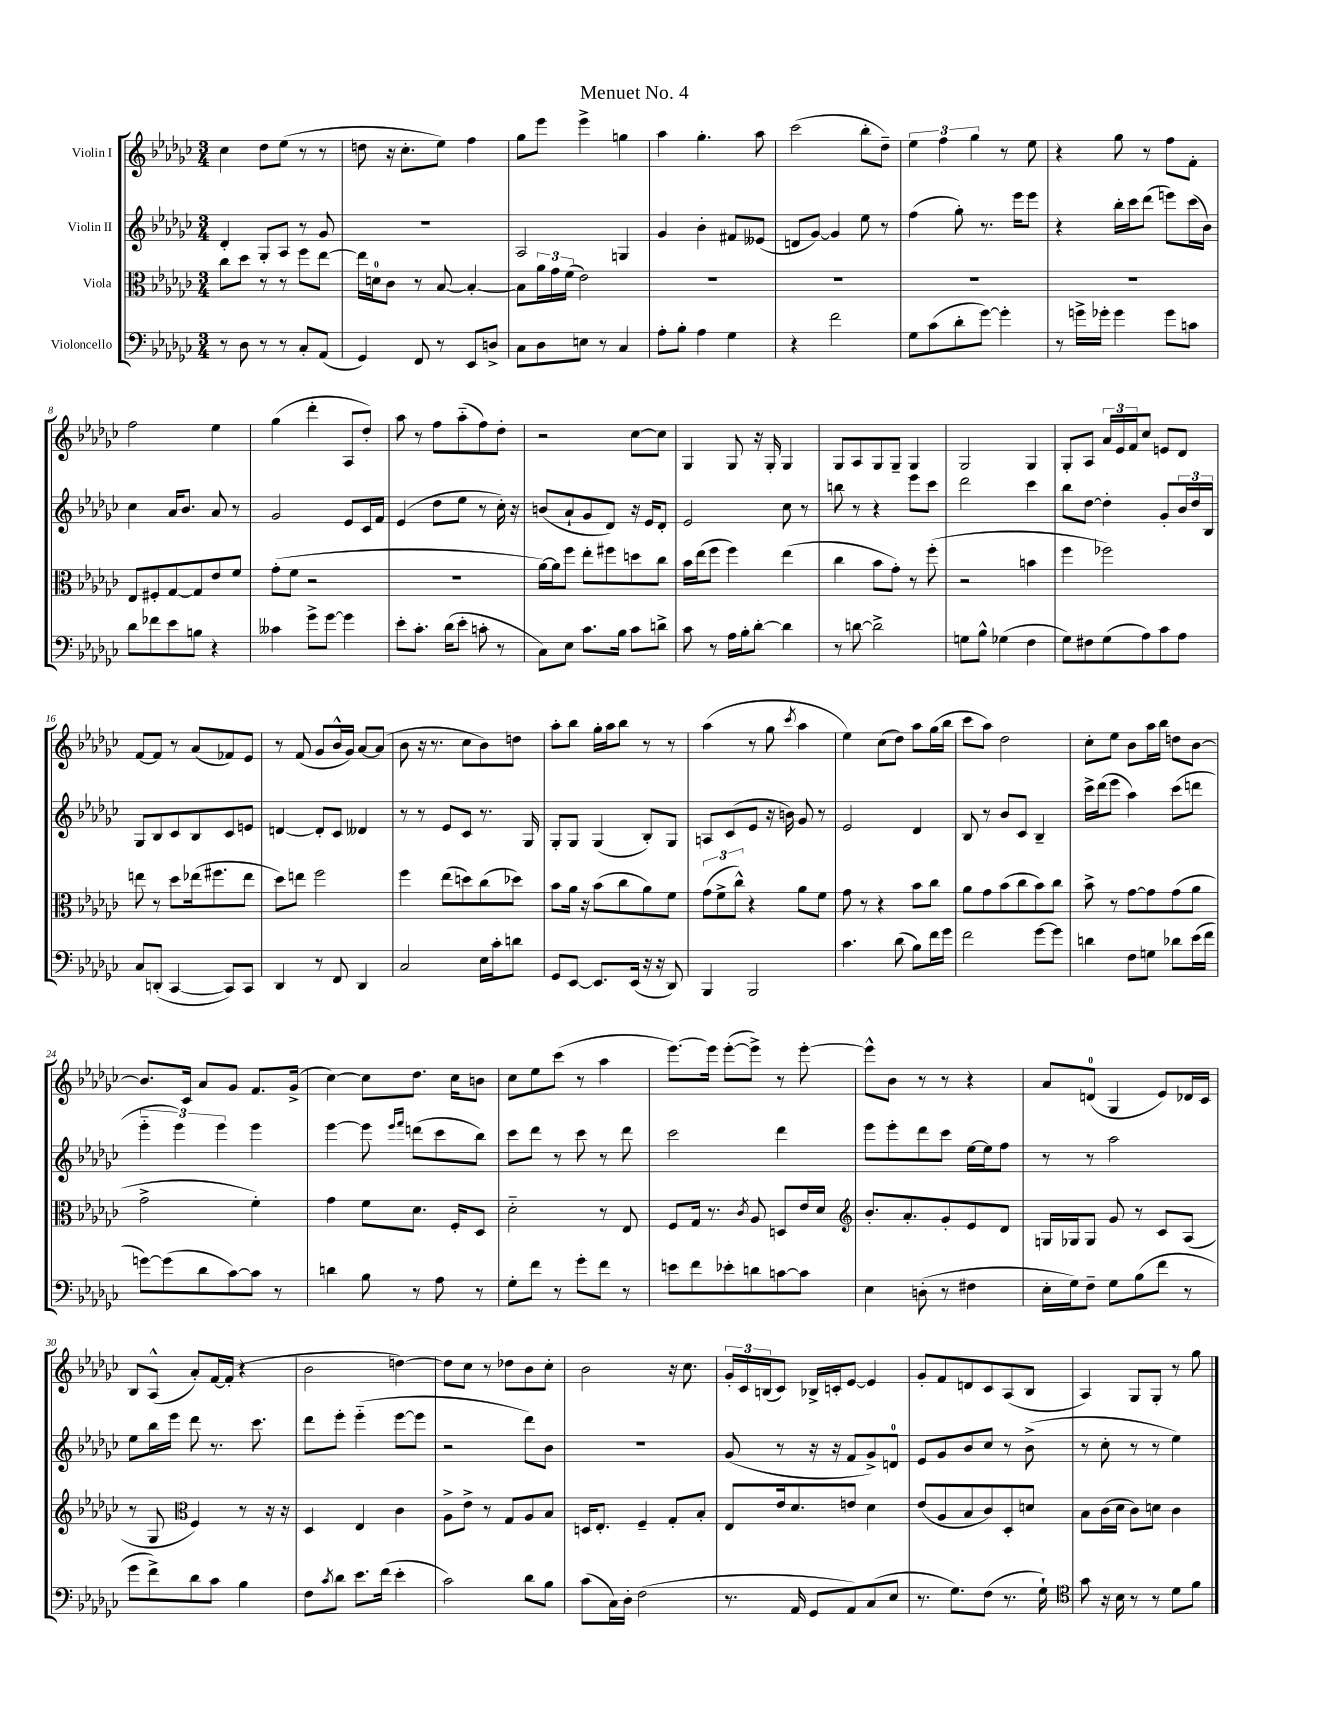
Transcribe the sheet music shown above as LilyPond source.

\header { title = "Menuet No. 4" }
<<
\new StaffGroup <<
\new Staff = "s0" \with { instrumentName = "Violin I" } {
    \clef treble \key ges \major \numericTimeSignature \time 3/4
    ces''4 des''8 ees''8( r8 r8 |
    d''8 r16 ces''8.-. ees''8) f''4 |
    ges''8 ees'''8 ees'''4-> g''4 |
    aes''4 ges''4.-. aes''8 |
    ces'''2( bes''8-. des''8--) |
    \tuplet 3/2 { ees''4 f''4 ges''4 } r8 ees''8 |
    r4 ges''8 r8 f''8 f'8-. |
    f''2 ees''4 |
    ges''4( des'''4-. aes8 des''8-.) |
    aes''8 r8 f''8 aes''8-_( f''8) des''8-. |
    r2 ces''8~ ces''8 |
    ges4 ges8 r16 ges16-. ges4 |
    ges8 aes8 ges8 ges8-- ges4 |
    ges2 ges4 |
    ges8-. aes8 \tuplet 3/2 { aes'16 ees'16 f'16 } ces''8 e'8 des'8 |
    f'8~ f'8 r8 aes'8( fes'8) ees'8 |
    r8 f'8( ges'8 bes'16-^ ges'16) aes'8~ aes'8( |
    bes'8 r16 r8. ces''8 bes'8) d''8 |
    aes''8-. bes''8 ges''16-. aes''16 bes''8 r8 r8 |
    aes''4( r8 ges''8 \acciaccatura { ces'''8 } aes''4 |
    ees''4) ces''8( des''8) aes''8 ges''16( bes''16 |
    ces'''8 aes''8) des''2 |
    ces''8-. ees''8 bes'8 aes''16 bes''16 d''8 bes'8~ |
    bes'8. ces'16 aes'8 ges'8 f'8. ges'16->( |
    ces''4~) ces''8 des''8. ces''16 b'8 |
    ces''8 ees''8 ces'''8( r8 aes''4 |
    ees'''8.~) ees'''16 ees'''8~-.( ees'''8->) r8 ees'''8~-. |
    ees'''8-^ bes'8 r8 r8 r4 |
    aes'8 d'8-0( ges4 ees'8) des'16 ces'16 |
    bes8 aes8-^( aes'8-.) f'16~ f'16-.( r4 |
    bes'2 d''4~) |
    d''8 ces''8 r8 des''8 bes'8 ces''8-. |
    bes'2 r16 ces''8. |
    \tuplet 3/2 { ges'16-. ces'16 b16( } ces'8) bes16-> c'16-. ees'8~ ees'4 |
    ges'8-. f'8 d'8 ces'8 aes8( bes8 |
    aes4) ges8 ges8-. r8 ges''8 \bar "|." |
}
\new Staff = "s1" \with { instrumentName = "Violin II" } {
    \clef treble \key ges \major \numericTimeSignature \time 3/4
    des'4-. ges8-. aes8 r8 ges'8 |
    R2. |
    aes2 g4 |
    ges'4 bes'4-. fis'8 eeses'8( |
    d'8 ges'8~) ges'4 ees''8 r8 |
    f''4( ges''8-.) r8. ees'''16 ees'''8 |
    r4 bes''16-. ces'''16 des'''8( e'''8) ces'''16( bes'16) |
    ces''4 aes'16 bes'8. aes'8 r8 |
    ges'2 ees'8 ces'16 f'16 |
    ees'4( des''8 ees''8 r8 ces''16-.) r16 |
    b'8( aes'8-! ges'8 des'8) r16 ees'16 des'8-. |
    ees'2 ces''8 r8 |
    b''8 r8 r4 ees'''8 ces'''8 |
    des'''2 ces'''4 |
    bes''8 des''8~ des''4-. ges'8-. \tuplet 3/2 { bes'16 des''16 bes16 } |
    ges8 bes8 ces'8 bes8 ces'8 e'8 |
    d'4~ d'8-. ces'8 deses'4 |
    r8 r8 ees'8 ces'8 r8. ges16 |
    ges8-. ges8 ges4( bes8-.) ges8 |
    a8 ces'8( ees'8 r16 b'16) ges'8 r8 |
    ees'2 des'4 |
    bes8 r8 bes'8 ces'8 bes4-- |
    ces'''16-> des'''16( ees'''8 aes''4) ces'''8( d'''8 |
    \tuplet 3/2 { ees'''4-_ ees'''4) ees'''4 } ees'''4 |
    ees'''4~ ees'''8 \grace { ees'''16 f'''16 } d'''8( ces'''8 bes''8) |
    ces'''8 des'''8 r8 ces'''8 r8 des'''8 |
    ces'''2 des'''4 |
    ees'''8 ees'''8-. des'''8 ces'''8 ees''16~ ees''16 f''8 |
    r8 r8 aes''2 |
    ees''8 bes''16 ees'''16 des'''8 r8. ces'''8. |
    des'''8 ees'''8-. ees'''4-_( ees'''8~ ees'''8 |
    r2 des'''8) bes'8 |
    R2. |
    ges'8( r8 r16 r16 f'8 ges'8->) d'8-0 |
    ees'8 ges'8 bes'8 ces''8 r8 bes'8->( |
    r8 ces''8-. r8 r8 ees''4) \bar "|." |
}
\new Staff = "s2" \with { instrumentName = "Viola" } {
    \clef alto \key ges \major \numericTimeSignature \time 3/4
    ces''8 des''8 r8 r8 f''8 ees''8~ |
    ees''16 d'16-0 ces'8 r8 bes8~ bes4~-. |
    bes8 \tuplet 3/2 { aes'16 ges'16 f'16( } ees'2) |
    R2. |
    R2. |
    R2. |
    R2. |
    ees8 fis8-. ges8~ ges8 ees'8 f'8 |
    ges'8-.( f'8 r2 |
    R2. |
    aes'16~) aes'16 f''8 ees''8-. fis''8 d''8 ces''8 |
    bes'16 ees''16( f''8 f''4) ees''4( |
    ces''4 bes'8 ges'8-.) r8 f''8-.( |
    r2 b'4 |
    f''4 fes''2) |
    e''8 r8 des''8 ees''16( fis''8. ees''8 |
    des''8) e''8 f''2 |
    f''4 ees''8( d''8) ces''8( des''8) |
    bes'8 aes'16 r16 bes'8( ces''8 aes'8) f'8 |
    \tuplet 3/2 { ges'8( f'8-> ces''8-^) } r4 aes'8 f'8 |
    ges'8 r8 r4 bes'8 ces''8 |
    aes'8 ges'8 bes'8( ces''8 bes'8) ces''8 |
    bes'8-> r8 ges'8~ ges'8 ges'8( aes'8 |
    ges'2-> f'4-.) |
    ges'4 f'8 des'8. f16-. des8 |
    des'2-_ r8 ees8 |
    f8 ges16 r8. \acciaccatura { ces'8 } aes8 d8 ees'16 des'16 |
    \clef treble bes'8.-. aes'8.-. ges'8-. ees'8 des'8 |
    g16 ges16 ges8 ges'8 r8 ces'8 aes8( |
    r8 ges8 \clef alto f4) r8 r16 r16 |
    des4 ees4 ces'4 |
    aes8-> ees'8-> r8 ges8 aes8 bes8 |
    d16 ees8.-. f4-- ges8-. bes8-. |
    ees8 ees'16 des'8. e'8 des'4 |
    ees'8( aes8 bes8 ces'8) des8-. d'8 |
    bes8 ces'16( des'16 ces'8) d'8 ces'4 \bar "|." |
}
\new Staff = "s3" \with { instrumentName = "Violoncello" } {
    \clef bass \key ges \major \numericTimeSignature \time 3/4
    r8 des8 r8 r8 ces8-. aes,8( |
    ges,4) f,8 r8 ees,8 d8-> |
    ces8 des8 e8 r8 ces4 |
    aes8-. bes8-. aes4 ges4 |
    r4 f'2 |
    ges8 ces'8( des'8-. ges'8~) ges'4-. |
    r8 g'16-> ges'16-. ges'4 ges'8 c'8 |
    des'8 fes'8 ees'8 b8 r4 |
    ceses'4 ges'8-> ges'8~ ges'4 |
    ees'8-. ces'8.-. des'16( ees'8-. c'8-. r8 |
    ces8) ees8 ces'8. bes16 ces'8 d'8-> |
    ces'8 r8 aes16 bes16-. des'8~-. des'4 |
    r8 d'8~ d'2-> |
    g8 bes8-^ ges4( f4 |
    ges8) fis8 ges8( aes8) ces'8 aes8 |
    ces8 d,8-.( ces,4~ ces,8) ces,8 |
    des,4 r8 f,8 des,4 |
    ces2 ees16 ces'16-. d'8 |
    ges,8 ees,8~ ees,8. ees,16( r16 r16 des,8) |
    bes,,4 bes,,2 |
    ces'4. des'8( bes8) f'16 ges'16 |
    f'2 ges'8~ ges'8 |
    d'4 f8 g8 des'8 ees'16( f'16 |
    g'8~) g'8( des'8 ces'8~) ces'8 r8 |
    d'4 bes8 r8 aes8 r8 |
    ges8-. f'8 r8 ges'8-. f'8 r8 |
    e'8 f'8 ees'8-. d'8 c'8~ c'8 |
    ees4 d8-.( r8 fis4 |
    ees16-. ges16) f8-- ges8 bes8( f'8 r8 |
    ges'8 f'8->) des'8 ces'8 bes4 |
    f8 \acciaccatura { ces'8 } des'8 ees'8. f'16( ees'4-. |
    ces'2) des'8 bes8 |
    ces'8( ces16) des16-. f2( |
    r8. aes,16 ges,8 aes,8) ces8( ees8 |
    r8. ges8.) f8( r8. ges16-!) |
    \clef tenor ges'8 r16 bes16 r8 r8 des'8 f'8 \bar "|." |
}
>>
>>
